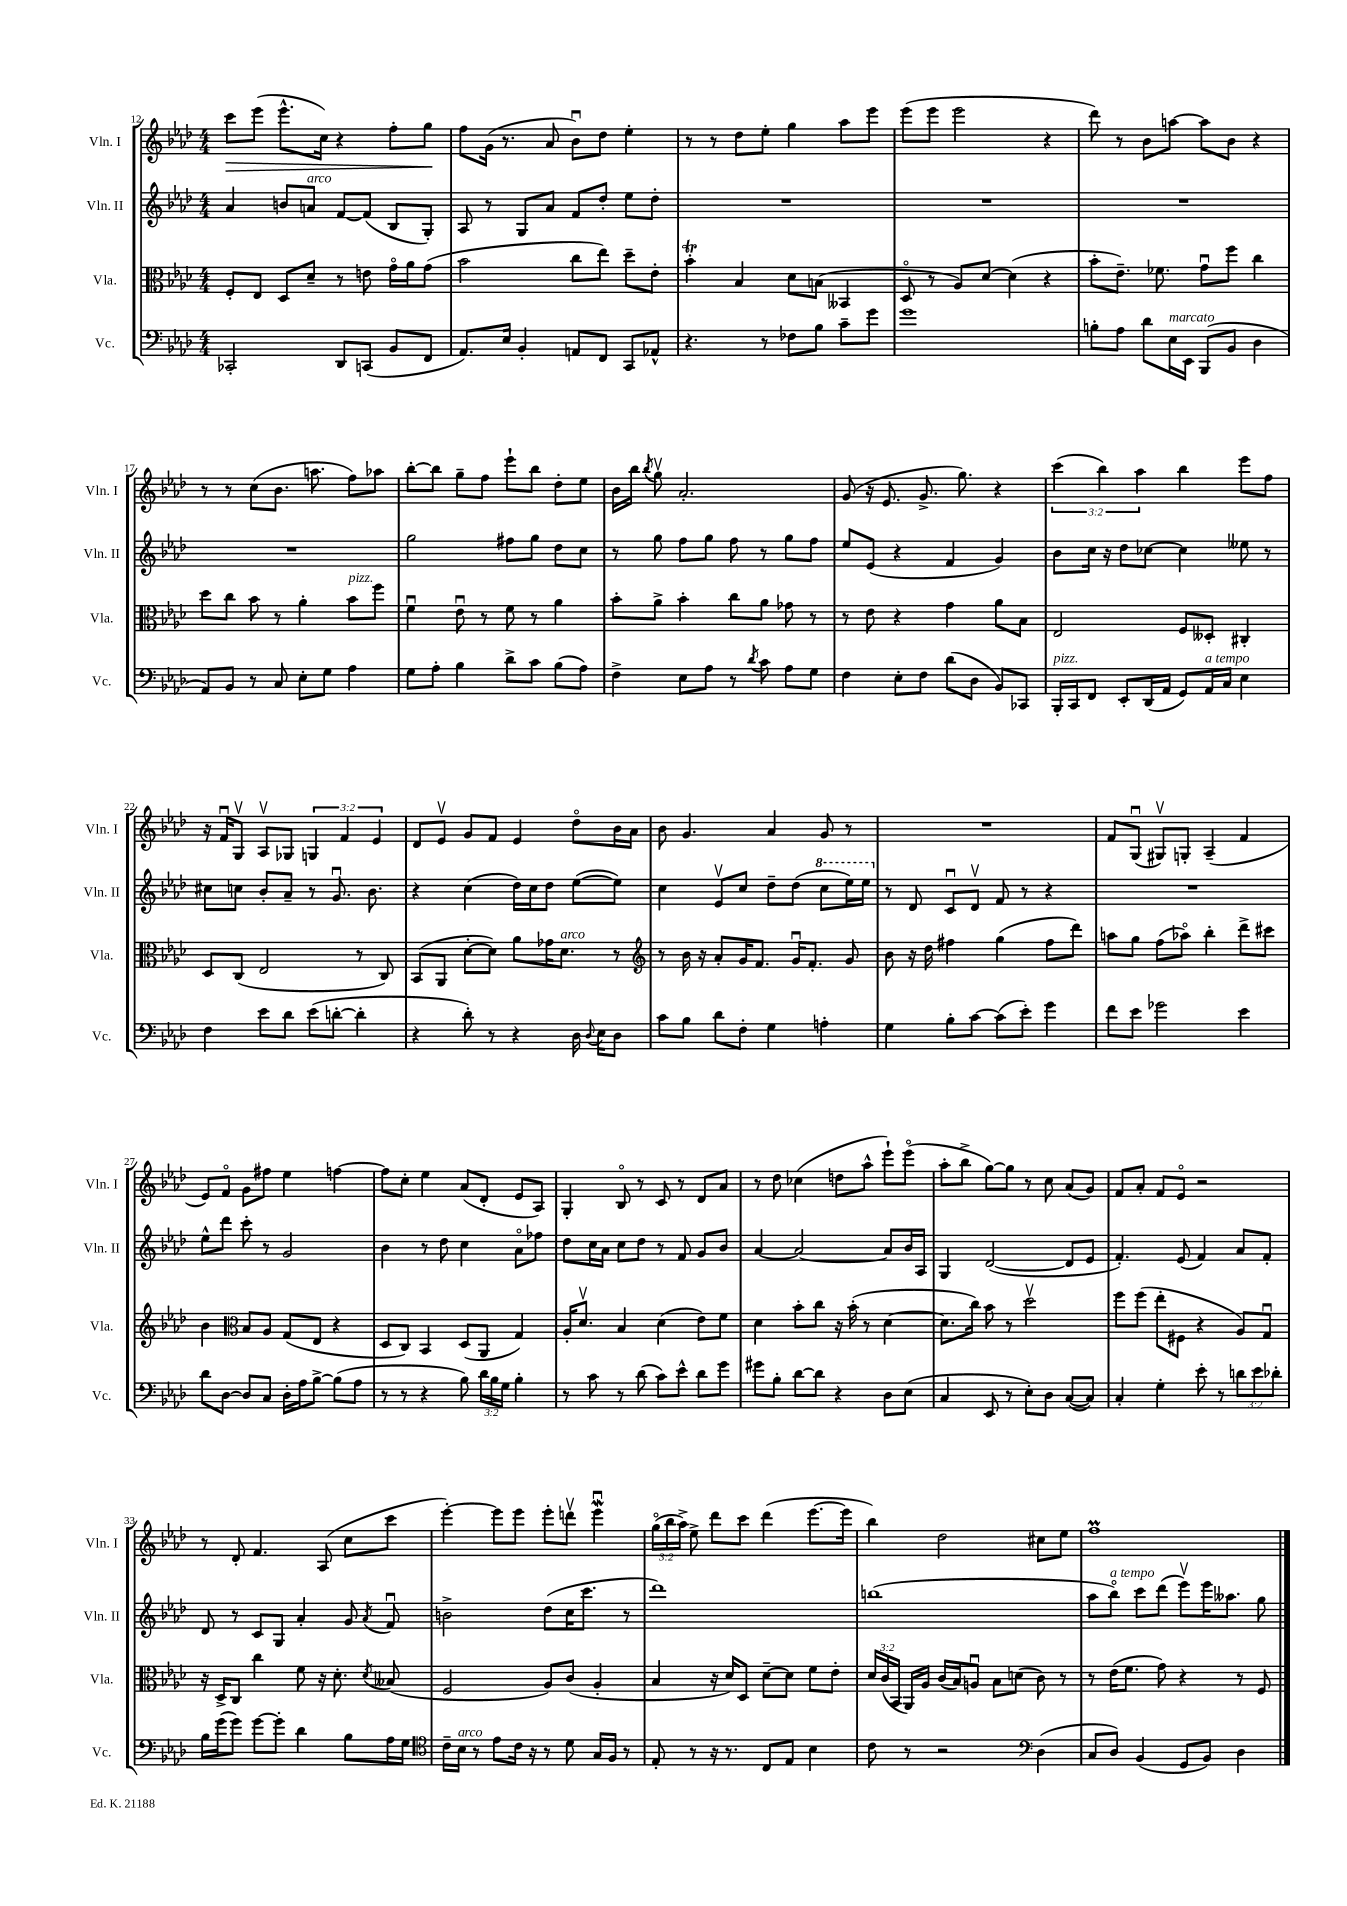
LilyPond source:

<<
\new StaffGroup <<
\new Staff = "s0" \with { instrumentName = "Vln. I" shortInstrumentName = "Vln. I" } {
    \clef treble \key aes \major \numericTimeSignature \time 4/4 \override Staff.TupletNumber.text = #tuplet-number::calc-fraction-text
    \autoBeamOff c'''8[\> ees'''8]( ees'''8.[-^ c''16]) r4 f''8[-. g''8]\! |
    f''8[ g'16]( r8. aes'8 bes'8[\downbow) des''8] ees''4-. |
    r8 r8 des''8[ ees''8]-. g''4 aes''8[ ees'''8] |
    ees'''8[( ees'''8] ees'''2 r4 |
    des'''8) r8 bes'8[ a''8]~ a''8[ bes'8] r4 |
    r8 r8 c''8[( bes'8.] a''8. f''8[) aes''8] |
    bes''8[~-. bes''8] g''8[-- f''8] ees'''8[-! bes''8] des''8[-. ees''8] |
    bes'16[ bes''16] \acciaccatura { bes''8 } g''8\upbow aes'2.-. |
    g'8( r16 ees'8. g'8.-> g''8.) r4 |
    \tuplet 3/2 { c'''4( bes''4) aes''4 } bes''4 ees'''8[ f''8] |
    r16 f'16[\downbow g8]\upbow aes8[\upbow ges8] \tuplet 3/2 { g4 f'4 ees'4 } |
    des'8[ ees'8]\upbow g'8[ f'8] ees'4 des''8[\flageolet bes'16 aes'16] |
    bes'8 g'4. aes'4 g'8 r8 |
    R1 |
    f'8[ g8]\downbow( gis8[\upbow) g8]-. aes4--( f'4 |
    ees'8[) f'8]\flageolet g'8[ fis''8] ees''4 f''4~ |
    f''8[ c''8]-. ees''4 aes'8[( des'8]-. ees'8[ aes8]) |
    g4-. bes8\flageolet r8 c'8 r8 des'8[ aes'8] |
    r8 des''8 ces''4( d''8[ aes''8]-^ ees'''8[-!) ees'''8]\flageolet( |
    aes''8[-. bes''8]-> g''8[~) g''8] r8 c''8 aes'8[( g'8]) |
    f'8[ aes'8]-. f'8[ ees'8]\flageolet r2 |
    r8 des'8-. f'4. aes8( c''8[ c'''8] |
    ees'''4~-.) ees'''8[ ees'''8] ees'''8[-. d'''8]\upbow ees'''4\downbow\mordent |
    \tuplet 3/2 { g''16[\flageolet( bes''16 aes''16]->) } ees''8-> des'''8[ c'''8] des'''4( ees'''8.[~ ees'''16] |
    bes''4) des''2 cis''8[ ees''8] |
    f''1\prall \bar "|." |
}
\new Staff = "s1" \with { instrumentName = "Vln. II" shortInstrumentName = "Vln. II" } {
    \clef treble \key aes \major \numericTimeSignature \time 4/4
    \autoBeamOff aes'4 b'8[ a'8]^\markup { \italic "arco" } f'8[~ f'8]( bes8[ g8]-.) |
    aes8 r8 g8[ aes'8] f'8[ des''8]-. ees''8[ des''8]-. |
    R1 |
    R1 |
    R1 |
    R1 |
    g''2 fis''8[ g''8] des''8[ c''8] |
    r8 g''8 f''8[ g''8] f''8 r8 g''8[ f''8] |
    ees''8[ ees'8]( r4 f'4 g'4) |
    bes'8[ c''16] r16 des''8[ ces''8]~ ces''4 eeses''8 r8 |
    cis''8[ c''8] bes'8[-. aes'8]-- r8 g'8.\downbow bes'8. |
    r4 c''4( des''16[) c''16 des''8] ees''8[~( ees''8]) |
    c''4 ees'8[\upbow c''8] des''8[-- des''8]( \ottava #1 c'''8[ ees'''16) ees'''16] \ottava #0 |
    r8 des'8 c'8[\downbow des'8]\upbow f'8 r8 r4 |
    R1 |
    ees''8[-^ des'''8] c'''8-. r8 g'2 |
    bes'4 r8 des''8 c''4 aes'8[\flageolet fes''8] |
    des''8[ c''16 aes'16] c''8[ des''8] r8 f'8 g'8[ bes'8] |
    aes'4~ aes'2~ aes'8[ bes'16 aes16] |
    g4 des'2~( des'8[ ees'8] |
    f'4.-.) ees'8( f'4) aes'8[ f'8]-. |
    des'8 r8 c'8[ g8] aes'4-. g'8 \acciaccatura { aes'8 } f'8\downbow |
    b'2-> des''8[( c''16 c'''8.] r8 |
    des'''1) |
    b''1( |
    aes''8[ bes''8]\flageolet^\markup { \italic "a tempo" }) c'''8[ des'''8]( ees'''8[\upbow) ees'''16 aeses''8.] g''8 \bar "|." |
}
\new Staff = "s2" \with { instrumentName = "Vla." shortInstrumentName = "Vla." } {
    \clef alto \key aes \major \numericTimeSignature \time 4/4 \override Staff.TupletNumber.text = #tuplet-number::calc-fraction-text
    \autoBeamOff f8[-. ees8] des8[ des'8]-- r8 e'8 g'16[\flageolet aes'16 g'8]( |
    bes'2 c''8[ ees''8]) des''8[-- ees'8]-. |
    bes'4-.\trill bes4 des'8[ b8]( beses,4 |
    des8\flageolet r8 aes8[) des'8]~ des'4( r4 |
    bes'8[-. ees'8.]--) fes'8. g'8[\downbow f''8] c''4 |
    des''8[ c''8] bes'8 r8 aes'4-. bes'8[^\markup { \italic "pizz." } f''8] |
    f'4\downbow ees'8\downbow r8 f'8 r8 aes'4 |
    bes'8[-. aes'8]-> bes'4-. c''8[ aes'8] ges'8 r8 |
    r8 ees'8 r4 g'4 aes'8[ bes8] |
    ees2 f8[ deses8]-. cis4-. |
    des8[ c8]( ees2 r8 c8) |
    bes,8[( aes,8] des'8[~-. des'8]) aes'8[ ges'16 des'8.]^\markup { \italic "arco" } r8 |
    \clef treble r8 bes'16 r16 aes'8[-. g'16 f'8.] g'16[\downbow f'8.]-. g'8 |
    bes'8 r16 des''16 fis''4 g''4( fis''8[ des'''8]) |
    a''8[ g''8] f''8[( aes''8]\flageolet) bes''4-. des'''8[-> cis'''8] |
    bes'4 \clef alto bes8[ aes8] g8[( ees8] r4 |
    des8[ c8]) bes,4 des8[( aes,8] g4) |
    aes16[-. des'8.]\upbow bes4 des'4( ees'8[) f'8] |
    des'4 bes'8[-. c''8] r16 bes'16-.( r8 des'4~ |
    des'8.[ c''16]) bes'8 r8 des''2\upbow |
    f''8[ f''8]( ees''8[-. fis8] r4 aes8[) g8]\downbow |
    r16 des16[-> c8] c''4 f'8 r16 des'8.-. \acciaccatura { des'8 } beses8( |
    f2 aes8[) c'8]( aes4-. |
    bes4 r16 des'16[) des8] des'8[~-- des'8] f'8[ ees'8]-. |
    \tuplet 3/2 { des'16[ c'16( bes,16] } aes,16[) aes16] c'16[( bes16) a8]\downbow bes8[ d'8]( c'8) r8 |
    r8 ees'16[( f'8.] g'8) r4 r8 f8 \bar "|." |
}
\new Staff = "s3" \with { instrumentName = "Vc." shortInstrumentName = "Vc." } {
    \clef bass \key aes \major \numericTimeSignature \time 4/4 \override Staff.TupletNumber.text = #tuplet-number::calc-fraction-text
    \autoBeamOff ces,2-. des,8[ c,8]( bes,8[ f,8] |
    aes,8.[) ees16] bes,4-. a,8[ f,8] c,8[ aes,8]-^ |
    r4. r8 fes8[ bes8] c'8[-- g'8] |
    g'1 |
    b8[-. aes8] des'8[ ees16^\markup { \italic "marcato" } ees,16] bes,,8[( bes,8] des4 |
    aes,8[) bes,8] r8 c8 ees8[-. g8] aes4 |
    g8[ aes8]-. bes4 des'8[-> c'8] bes8[( aes8]) |
    f4-> ees8[ aes8] r8 \acciaccatura { des'8 } c'8 aes8[ g8] |
    f4 ees8[-. f8] des'8[( des8] bes,8[) ces,8] |
    bes,,16[-.^\markup { \italic "pizz." } c,16 f,8] ees,8[-. des,16( aes,16] g,8[) aes,16^\markup { \italic "a tempo" } c16] ees4 |
    f4 ees'8[ des'8] ees'8[( d'8]~-. d'4-. |
    r4 des'8-.) r8 r4 des16 \appoggiatura { des8 } ees16[ des8] |
    c'8[ bes8] des'8[ f8]-. g4 a4-. |
    g4 bes8[-. c'8]~ c'8[( ees'8]-.) g'4 |
    f'8[ ees'8] ges'2 ees'4 |
    des'8[ des8]~ des8[ c8] des16[-. aes16 bes8]~-> bes8[( aes8] |
    r8 r8 r4 bes8) \tuplet 3/2 { des'16[ bes16 g16] } bes4-. |
    r8 c'8 r8 des'8( c'8[) ees'8]-^ des'8[ g'8] |
    gis'8[ bes8]-. des'8[~ des'8] r4 des8[ ees8]( |
    c4 ees,8 r8 ees8[-.) des8] c8[~( c8]) |
    c4-. g4-. ees'8-. r8 \tuplet 3/2 { d'8[ ees'8 des'8]-. } |
    bes16[ g'16( g'8]) g'8[~ g'8]-. des'4 bes8[ aes16 g16] |
    \clef tenor c'16[-- bes16]^\markup { \italic "arco" } r8 ees'8[ c'16] r16 r8 des'8 g16[ f16] r8 |
    ees8-. r8 r16 r8. c8[ ees8] bes4 |
    c'8 r8 r2 \clef bass des4( |
    c8[ des8]) bes,4( g,8[ bes,8]) des4 \bar "|." |
}
>>
>>
\layout { \context { \Score currentBarNumber = #12 } }
